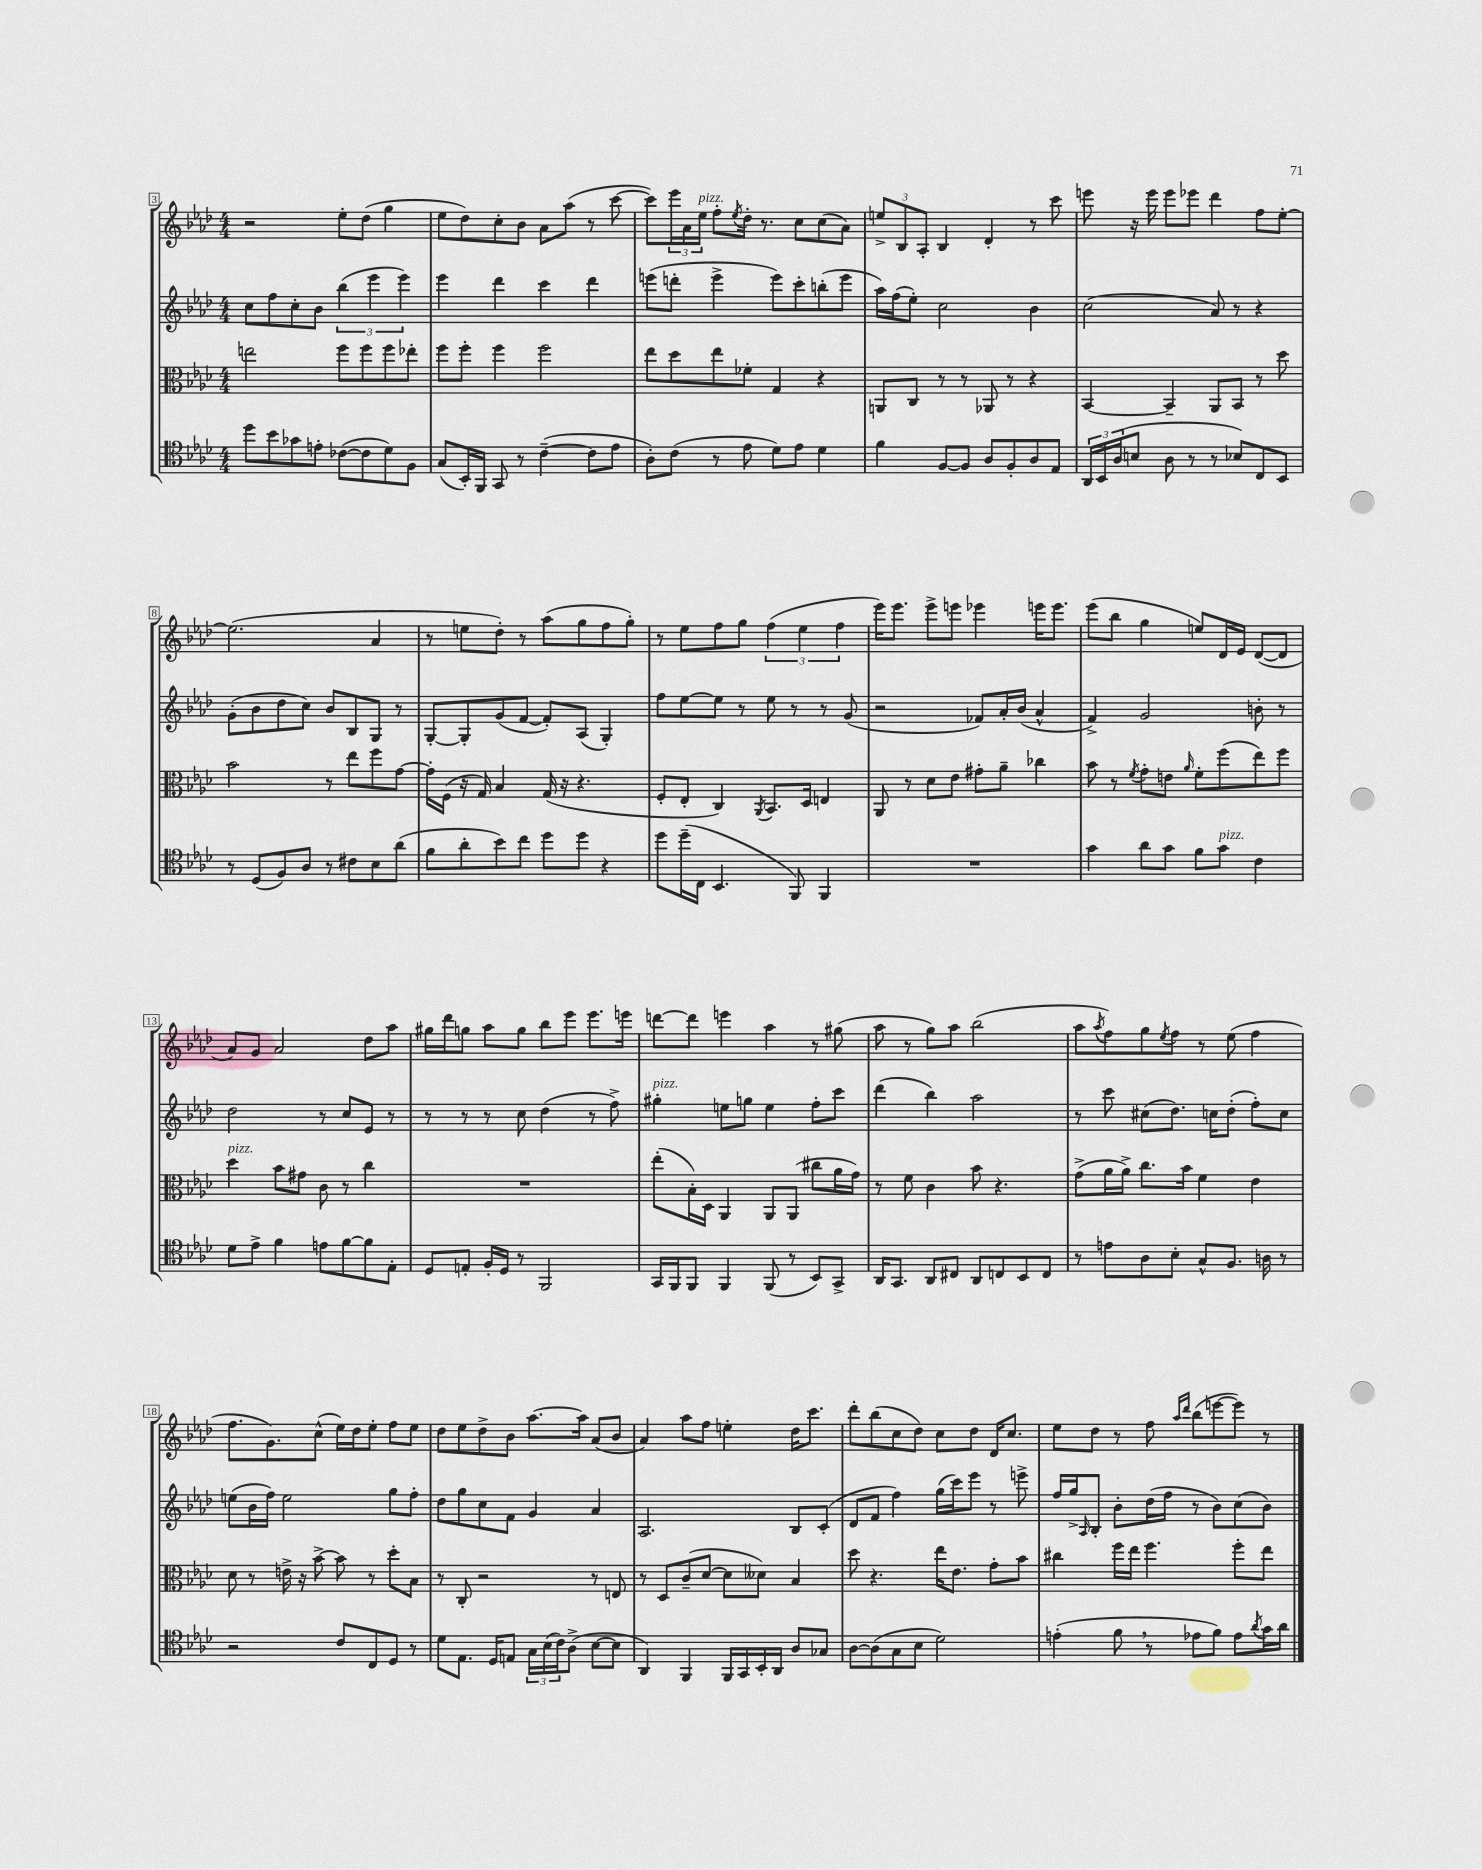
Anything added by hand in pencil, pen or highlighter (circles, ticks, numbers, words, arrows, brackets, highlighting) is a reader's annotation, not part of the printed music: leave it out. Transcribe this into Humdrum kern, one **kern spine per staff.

**kern	**kern	**kern	**kern
*staff4	*staff3	*staff2	*staff1
*clefC4	*clefC3	*clefG2	*clefG2
*k[b-e-a-d-]	*k[b-e-a-d-]	*k[b-e-a-d-]	*k[b-e-a-d-]
*M4/4	*M4/4	*M4/4	*M4/4
8dd-	2ee	8cc	2r
8b-	.	8ff	.
8g-	.	8cc'	.
8e'	.	8b-	.
([8c-	8ff	(6bb-	8ee-'
8c-]	8ff	.	(8dd-
.	.	6eee-	.
8d-)	8ff	.	4gg
.	.	6eee-)	.
8F	8ee-'	.	.
=	=	=	=
(8G	8ff	4eee-	8ee-
16BB-')	8ff'	.	8dd-)
16FF	.	.	.
8GG	4ff	4ddd-	8cc'
8r	.	.	8b-
([4c~	2ff	4ccc	8a-
.	.	.	(8aa-
8c]	.	4ddd-	8r
8e-	.	.	[8ccc
=	=	=	=
8A-')	8ee-	(8eee	8ccc])
(8c	8dd-	8ddd'	24eee-
.	.	.	24a-
.	.	.	24ee-
8r	8ee-	4eee^	8ff'
.	.	.	8qee-
8e-	8f-'	.	16dd-'
.	.	.	8.r
8d-)	4G	8eee)	.
8e-	.	8ccc'	8cc
4d-	4r	(8bb'	(8cc
.	.	8eee	8a-)
=	=	=	=
4f	8AA	16aa-)	12ee^
.	.	(16ff	.
.	.	.	12B-
.	8C	8ee-')	.
.	.	.	12A-'
[8F	8r	2cc	4B-
8F]	8r	.	.
8A-	8AA-	.	4d-'
8F'	8r	.	.
8A-	4r	4b-	8r
8E-	.	.	8ccc
=	=	=	=
24AA-	[4BB-	(2cc	8eee
24BB-	.	.	.
(24A-	.	.	.
8B	.	.	16r
.	.	.	16eee
8A-	4BB-~]	.	8eee
8r	.	.	8eee-
8r	8AA-	8a-)	4ddd-
8B-)	8BB-	8r	.
8C	8r	4r	8ff
8BB-	8dd-	.	[8ee-'
=	=	=	=
8r	2b-	(8g'	(2.ee-]
(8D-	.	8b-	.
8F)	.	8dd-	.
8A-	.	8cc)	.
8r	8r	8b-	.
8c#	8ee-	8B-	.
8B-	8ff	8G	4a-
(8a-	[8g	8r	.
=	=	=	=
8f	16g']	[8G'	8r
.	(16F	.	.
8a-'	16r	8G']	8ee
.	16G)	.	.
8b-)	4B-	(8g	8dd-')
8cc	.	[8f	8r
8dd-	(16G	8f'])	(8aa-
.	16r	.	.
8dd-	4.r	(8A-	8gg
4r	.	4G')	8ff
.	.	.	8gg')
=	=	=	=
8dd-	8F'	8ff	8r
(16dd-~	8E-'	[8ee-	8ee-
16C	.	.	.
4.BB-	4C)	8ee-]	8ff
.	.	8r	8gg
.	8qAA-	.	.
.	8.BB-	8ee-	(6ff
8FF)	.	8r	.
.	.	.	6ee-
.	16D-	.	.
4FF	4E	8r	.
.	.	.	6ff
.	.	(8g	.
=	=	=	=
1r	8AA-	2r	16eee-)
.	.	.	8.eee-
.	8r	.	.
.	8d-	.	8eee-^
.	8e-	.	8eee
.	8g#'	8f-)	4eee-
.	8a-~	16a-'	.
.	.	(16b-	.
.	4cc-	4a-^^	16eee
.	.	.	8.eee
=	=	=	=
4g	8b-	4f^)	(8eee-
.	8r	.	8bb-
.	8qf	.	.
8a-	8g'	2g	4gg
8g	8e	.	.
.	16qqa-	.	.
8f	8f'	.	8ee)
8g	(8ff	.	16d-
.	.	.	16e-
4c	8ee-)	8b'	([8d-
.	8ff	8r	8d-]
=	=	=	=
8d-	4dd-	2dd-	8a-)
8e-^	.	.	8g
4f	8b-	.	2a-
.	8g#	.	.
8e	8c	8r	.
[8f	8r	8cc	.
8f]	4cc	8e-	8dd-
8E-'	.	8r	8aa-
=	=	=	=
8D-	1r	8r	16gg#
.	.	.	16ddd-
8E'	.	8r	8gg
16F'	.	8r	8aa-
16D-	.	.	.
8r	.	8cc	8gg
2FF	.	(4dd-	8bb-
.	.	.	8eee-
.	.	8r	8.eee-
.	.	8ff^)	.
.	.	.	16eee
=	=	=	=
16GG	(8ee-'	4gg#'	[8ddd
16FF	.	.	.
8FF	16B-')	.	8ddd]
.	16D-	.	.
4FF	4AA-	8ee	4eee
.	.	8gg	.
(8FF	8AA-	4ee	4aa-
8r	(8AA-	.	.
8BB-)	8cc#	8ff'	8r
8GG^	16a-	8ccc	(8gg#
.	16g)	.	.
=	=	=	=
16AA-	8r	(4ddd-	8aa-
8.GG	.	.	.
.	8f	.	8r
8AA-	4c	4bb-)	8gg)
8C#	.	.	8aa-
8AA-	8b-	2aa-	(2bb-
8C	4.r	.	.
8BB-	.	.	.
8C	.	.	.
=	=	=	=
8r	(8g^	8r	8aa-
.	.	.	8qaa-
8e	16a-	8ccc	8ff)
.	16a-^)	.	.
8A-	8.cc	(8cc#	8gg
.	.	.	8qee-
8B-'	.	8.dd-)	8ff
.	16b-	.	.
8G^^	4f	.	8r
.	.	16cc	.
8.F	.	(8dd-'	(8ee-
.	4e-	8ff')	4ff
16A	.	.	.
8r	.	8cc	.
=	=	=	=
2r	8d-	(8ee	8.ff
.	8r	16b-	.
.	.	16ff)	8.g)
.	16e^	2ee	.
.	16r	.	.
.	[8b-^	.	(8cc^^
8c	8b-]	.	16ee-)
.	.	.	16dd-
8C	8r	.	8ee-'
8D-	8dd-'	8gg	8ff
8r	8B-	8ff'	8ee-
=	=	=	=
8d-	8r	8dd-	8dd-
8.E-	8C'	8gg	8ee-
.	2r	8cc	8dd-^
16D-	.	.	.
8E	.	8f	8b-
24G	.	4g	[8.aa-
(24B-	.	.	.
24c)	.	.	.
(8A-^	.	.	.
.	.	.	16aa-]
[8B-	8r	4a-	(8a-
8B-]	8E	.	8b-
=	=	=	=
4AA-)	8r	2.A-	4a-)
.	8D-	.	.
4FF	(8c~	.	8aa-
.	[8d-	.	8ff
16FF	8d-]	.	4ee'
16GG	.	.	.
16BB-'	8d--)	.	.
16AA-	.	.	.
8A-	4B-	8B-	16dd-
.	.	.	8.ccc
8G-	.	(8c'	.
=	=	=	=
[8A-	8dd-	8d-	8ddd-'
(8A-]	4.r	8f	(8bb-
8G	.	4ff)	8cc
8B-	.	.	8dd-)
2d-)	16ee-	(16gg	8cc
.	8.e-	16ccc)	.
.	.	8eee-	8dd-
.	8g'	8r	16d-
.	.	.	8.cc
.	8b-	8eee^	.
=	=	=	=
(4e'	4cc#	16ff	8ee-
.	.	16gg^	.
.	.	16qqA-	.
.	.	8B-'	8dd-
8f	16ff	8b-'	8r
.	16ee-	.	.
8r	4.ff	(16dd-	8ff
.	.	16ff	.
.	.	.	16qqaa-
.	.	.	16qqddd-
8e-	.	8r	(8bb-
8f)	.	8b-)	[8eee
8e-	8ff'	(8cc	8eee])
8qa-	.	.	.
16g	8ee-	8b-)	8r
16a-	.	.	.
==	==	==	==
*-	*-	*-	*-
